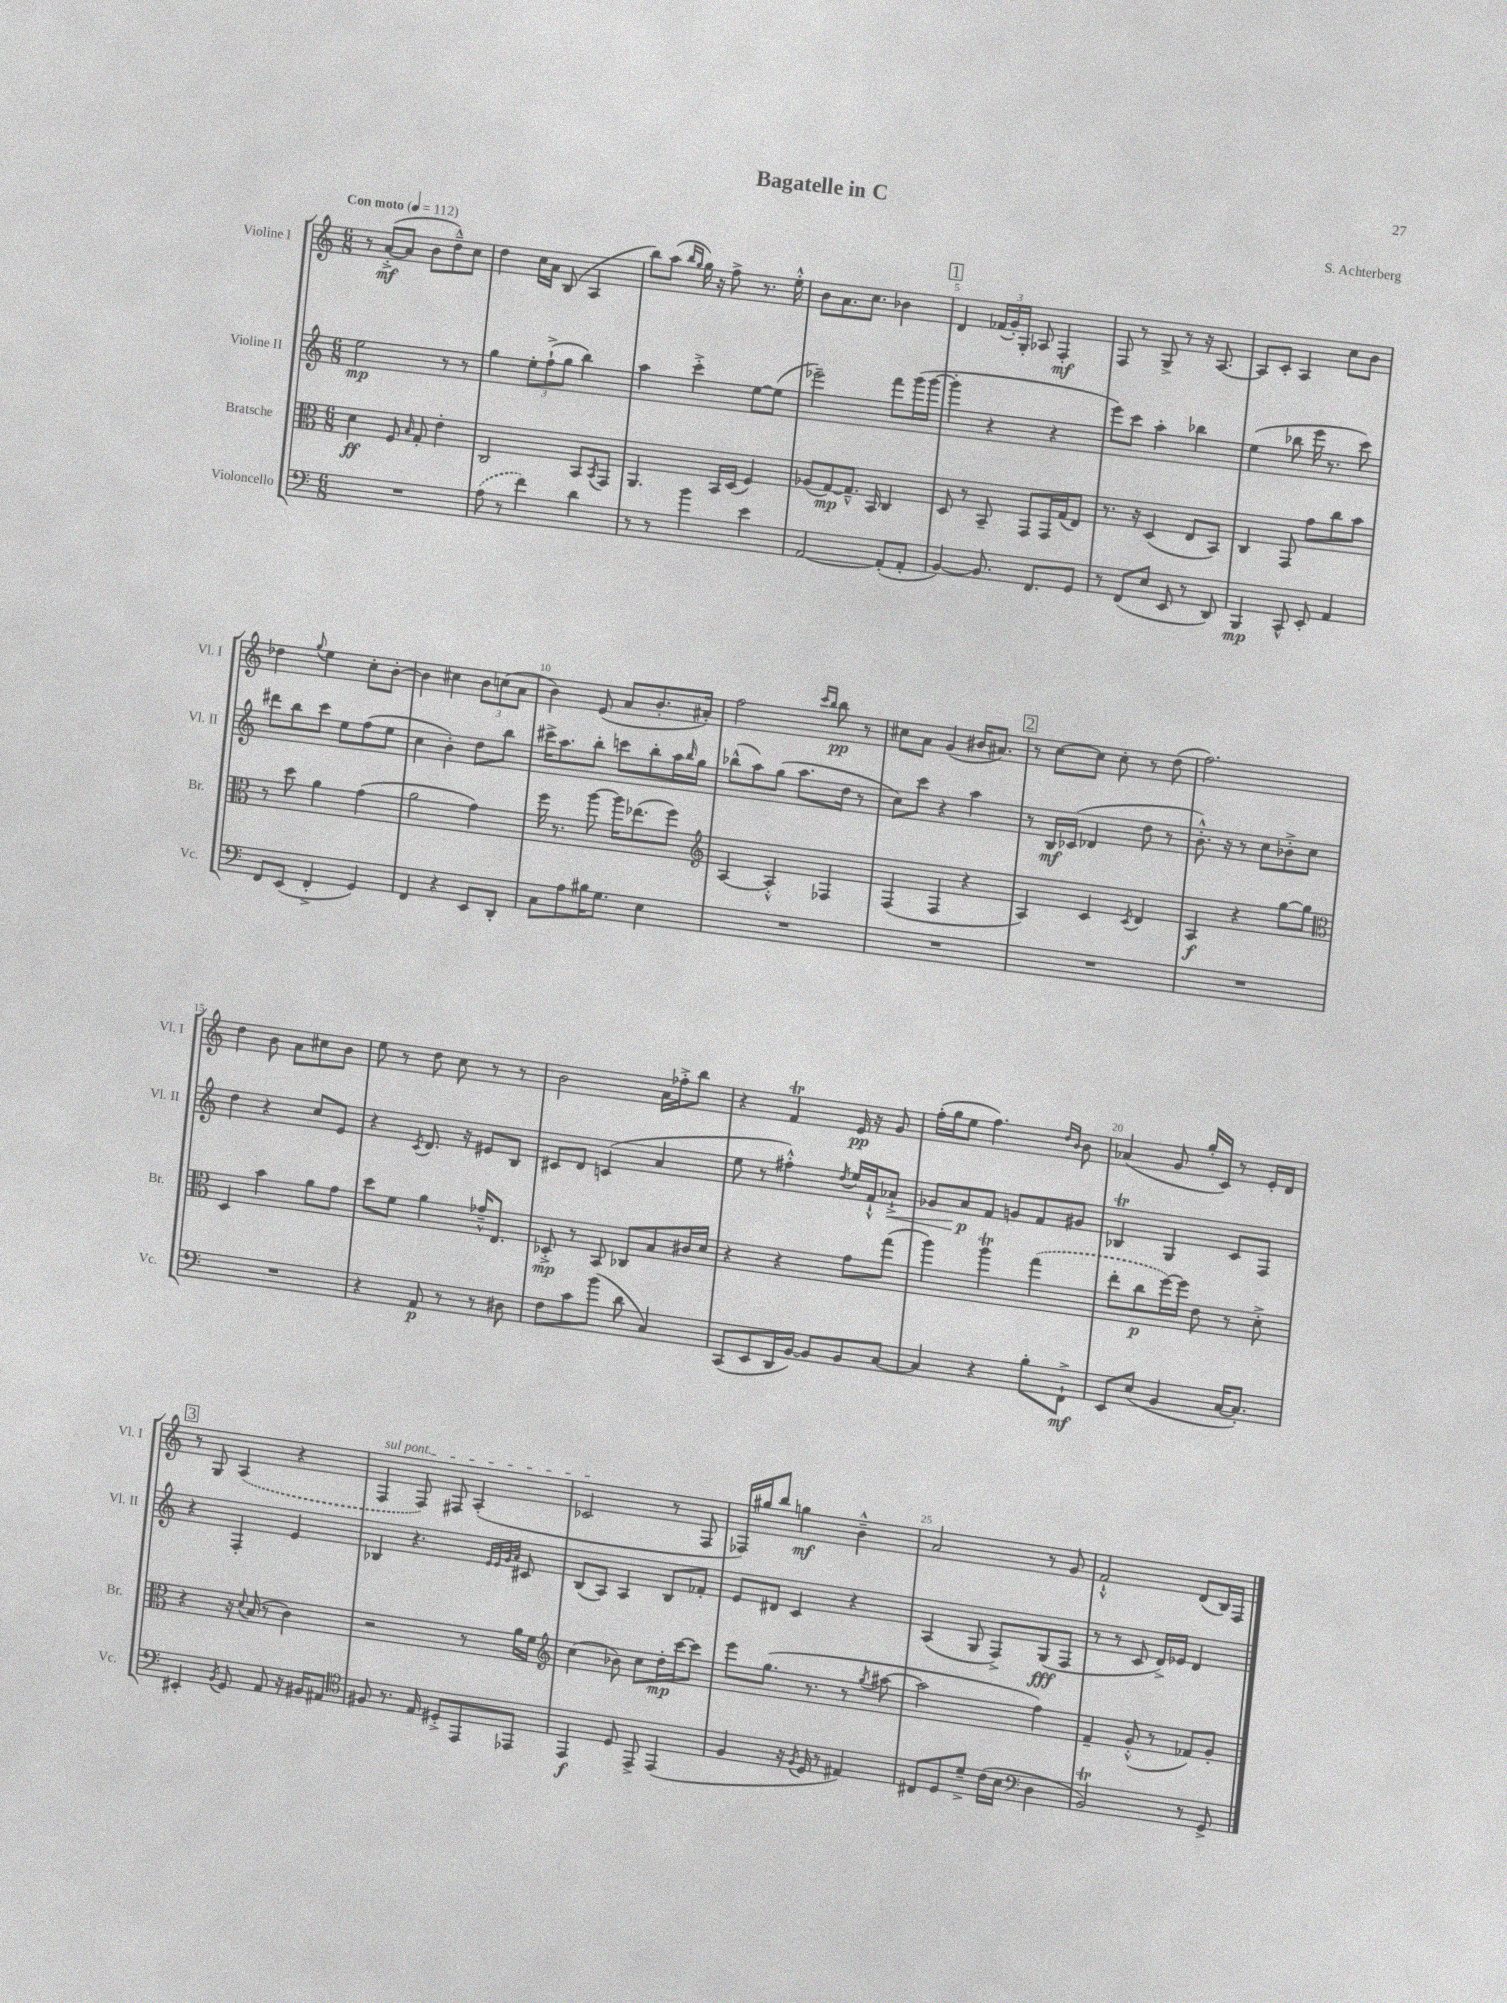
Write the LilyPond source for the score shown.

\header { title = "Bagatelle in C" composer = "S. Achterberg" }
<<
\new StaffGroup <<
\new Staff = "s0" \with { instrumentName = "Violine I" shortInstrumentName = "Vl. I" } {
    \clef treble \key c \major \numericTimeSignature \time 6/8 \tempo "Con moto" 4 = 112
    r8 a'8~-.->\mf( a'8 b'8 d''8---^) c''8 |
    d''4 c''16 a'16 b8( a4 |
    b''8) a''8( \grace { b''16 g''16 } g''16) r16 f''8-> r8. e''16-.-^ |
    b'8 a'8. c''8. bes'4 |
    \mark \markup { \box "1" } d'4 \tuplet 3/2 { fes'16( g'16-.) g16-. } aes8 f4-.\mf |
    f8 r8 g8-> r8 r16 a8.~ |
    a8 c'8-. a4 c''8 b'8 |
    des''4 \appoggiatura { g''8 } e''4 c''8-. b'8~-. |
    b'4 cis''4 \tuplet 3/2 { b'8 c''8( a'8 } |
    b'4) e'8( a'8 b'8.-. ais'16-.) |
    f''2 \grace { c'''16 b''16 } b''8\pp r8 |
    cis''8 a'8 g'4( bis'16 ais'8.) |
    \mark \markup { \box "2" } r8 c''8~ c''8 c''8-. r8 d''8( |
    f''2.) |
    d''4 b'8 a'8 cis''8 b'8 |
    e''8 r8 d''8 c''8 r8 r8 |
    b'2 a'16 fes''16-.-> b''8 |
    r4 f'4\trill e'16\pp r16 g'8 |
    f''16-.( g''16 e''8 f''4.) \grace { d''16 b'16 } b'8 |
    aes'4( g'8 g''16-. c'16) r8 e'16-. d'16 |
    \mark \markup { \box "3" } r8 g8 \once \slurDashed a4( r4 |
    \once \override TextSpanner.bound-details.left.text = \markup { \italic "sul pont." } f4\startTextSpan f8) fis8 a4-.( |
    ces'2\stopTextSpan r8 f8 |
    fes16) gis''16 b''8 g''4\mf b'4---^ |
    a'2 r8 g'8 |
    f'2-!-^ d'8( b16) f16 \bar "|." |
}
\new Staff = "s1" \with { instrumentName = "Violine II" shortInstrumentName = "Vl. II" } {
    \clef treble \key c \major \numericTimeSignature \time 6/8
    e''2\mp r8 r8 |
    g''4 \tuplet 3/2 { e''8-. f''8-!->( g''8 } b''4) |
    a''4 c'''4-.-> e''8~ e''8( |
    ees'''2--) f'''8 g'''16( g'''16~ |
    \mark \markup { \box "1" } g'''4-. r4 r4 |
    e'''8) c'''8 a''4-. bes''4 |
    e''4( bes''8 e'''16 r8. c'''8) |
    dis'''8 b''8 c'''8 e''8 f''8( e''8 |
    c''4 b'4-.) d''8 b''8 |
    cis'''16-> a''8. b''8-. c'''8 b''8-. a''16 \grace { b''16 } g''16 |
    bes''8-^( a''8) g''8( a''8. d''16 r8 |
    c''8) c'''8 r4 a''4 |
    \mark \markup { \box "2" } r8 b16\mf ces'16( des'4 d''8 r8 |
    b'8.-.-^) r16 r8 c''8 bes'8-.-> c''8 |
    d''4 r4 c''8 e'8 |
    r4 \acciaccatura { c'8 } d'8. r16 eis'8 b8 |
    cis'8 d'8 c'4( a'4 |
    e''8 r8 fis''4-.-^) \acciaccatura { d''8 } e''16 f'16-!-^ aes'8-!->\< |
    ges'8 a'8\p\! f'8 g'8 f'8 gis'8 |
    bes4\trill g4 c'8 f8 |
    \mark \markup { \box "3" } r4 f4-. e'4 |
    bes4 r4. \grace { e'32 e'32 g'32 a'32 } cis'8 |
    b8( a8) a4 b8 fes'8-. |
    e'8 dis'8 c'4 r4 |
    a4( g8 f8->) g8\fff( f8 |
    r8 r8 c'8 d'16->) ees'16 d'4 \bar "|." |
}
\new Staff = "s2" \with { instrumentName = "Bratsche" shortInstrumentName = "Br." } {
    \clef alto \key c \major \numericTimeSignature \time 6/8
    d'4\ff f8 \grace { b16 } g8-. e'4-. |
    c2 b,8 \acciaccatura { b,8 } g,8 |
    a,4. b,16 d16( f4) |
    aes8( g8~\mp) g8.---^ b,16 c4 |
    \mark \markup { \box "1" } d8 r8 b,8-- g,8 g,16 g16( e8) |
    r8. r16 d4( e8 b,8) |
    c4 g,8 g'8 c''8 b'8 |
    r8 d''8 a'4 g'4( |
    a'2 g'4) |
    f''16 r8. a''8~ a''16 ees''8.( f''8) |
    \clef treble a4~ a4-.-^ fes4 |
    f4( f4 r4 |
    \mark \markup { \box "2" } a4) c'4 \acciaccatura { c'8 } d'4 |
    a4\f r4 g''8~ g''8 |
    \clef alto d4 b'4 a'8 g'8 |
    d''8 f'8 a'4 ges'16---^ e8. |
    des8-.->\mp r8 b,8 ces8 b8 cis'16 d'16 |
    r4 r4 g'8 g''8( |
    a''4) a''4\trill \once \slurDashed g''4( |
    e''8-. c''8\p f''16~) f''16 e'8 r8 d'8-.-> |
    \mark \markup { \box "3" } r4 r16 \appoggiatura { d'8 } b16( r8 c'4) |
    r2 r8 a'16 f'16 |
    \clef treble c''4( bes'8) c''8 d''16-.\mp c'''16~ c'''8 |
    e'''8 g''8.( r8. r8 \acciaccatura { g''8 } ais''8~ |
    ais''2 f''4) |
    f'4-- g'8-.-^( r8 fes'8) g'8-. \bar "|." |
}
\new Staff = "s3" \with { instrumentName = "Violoncello" shortInstrumentName = "Vc." } {
    \clef bass \key c \major \numericTimeSignature \time 6/8
    R2. |
    \once \slurDashed a8( r8 f'4) d'4 |
    r8 r8 b'4 e'4 |
    a,2~ a,8-.( a,8-. |
    \mark \markup { \box "1" } b,4~) b,8. f,8. g,8 |
    r8 f,8( e8 e,8 r8 d,8) |
    b,,4\mp c,8-^ e,8-. a,4 |
    f,8 e,8( f,4-.-> g,4) |
    f,4 r4 e,8 d,8-. |
    c8 a8 bis16 g8. e4 |
    R2. |
    R2. |
    \mark \markup { \box "2" } R2. |
    R2. |
    R2. |
    r4 a,8\p r8 r8 dis8 |
    f8 c'8 b'8( d'8 c4) |
    c,8( e,8 d,16 b,16~) b,8 b,8 c8~ |
    c4 r4 b8-. f,8-!->\mf |
    e,8 e8( b,4 c16~ c8.-.) |
    \mark \markup { \box "3" } eis,4-. \acciaccatura { b,8 } g,8 a,8 r16 bis,16 ais,8 |
    \clef tenor fis8 r8. e16 dis8-.-> e,8 ees,8 |
    e,4\f d8 e,8-> e,4( |
    f4 r16 \acciaccatura { f8 } d16 r8 eis4) |
    cis8 d8 d'8---> c'16( b16 \clef bass d4 |
    b,2\trill) r8 g,8-> \bar "|." |
}
>>
>>
\layout { \context { \Score \override BarNumber.break-visibility = ##(#f #t #t) barNumberVisibility = #(every-nth-bar-number-visible 5) } }
